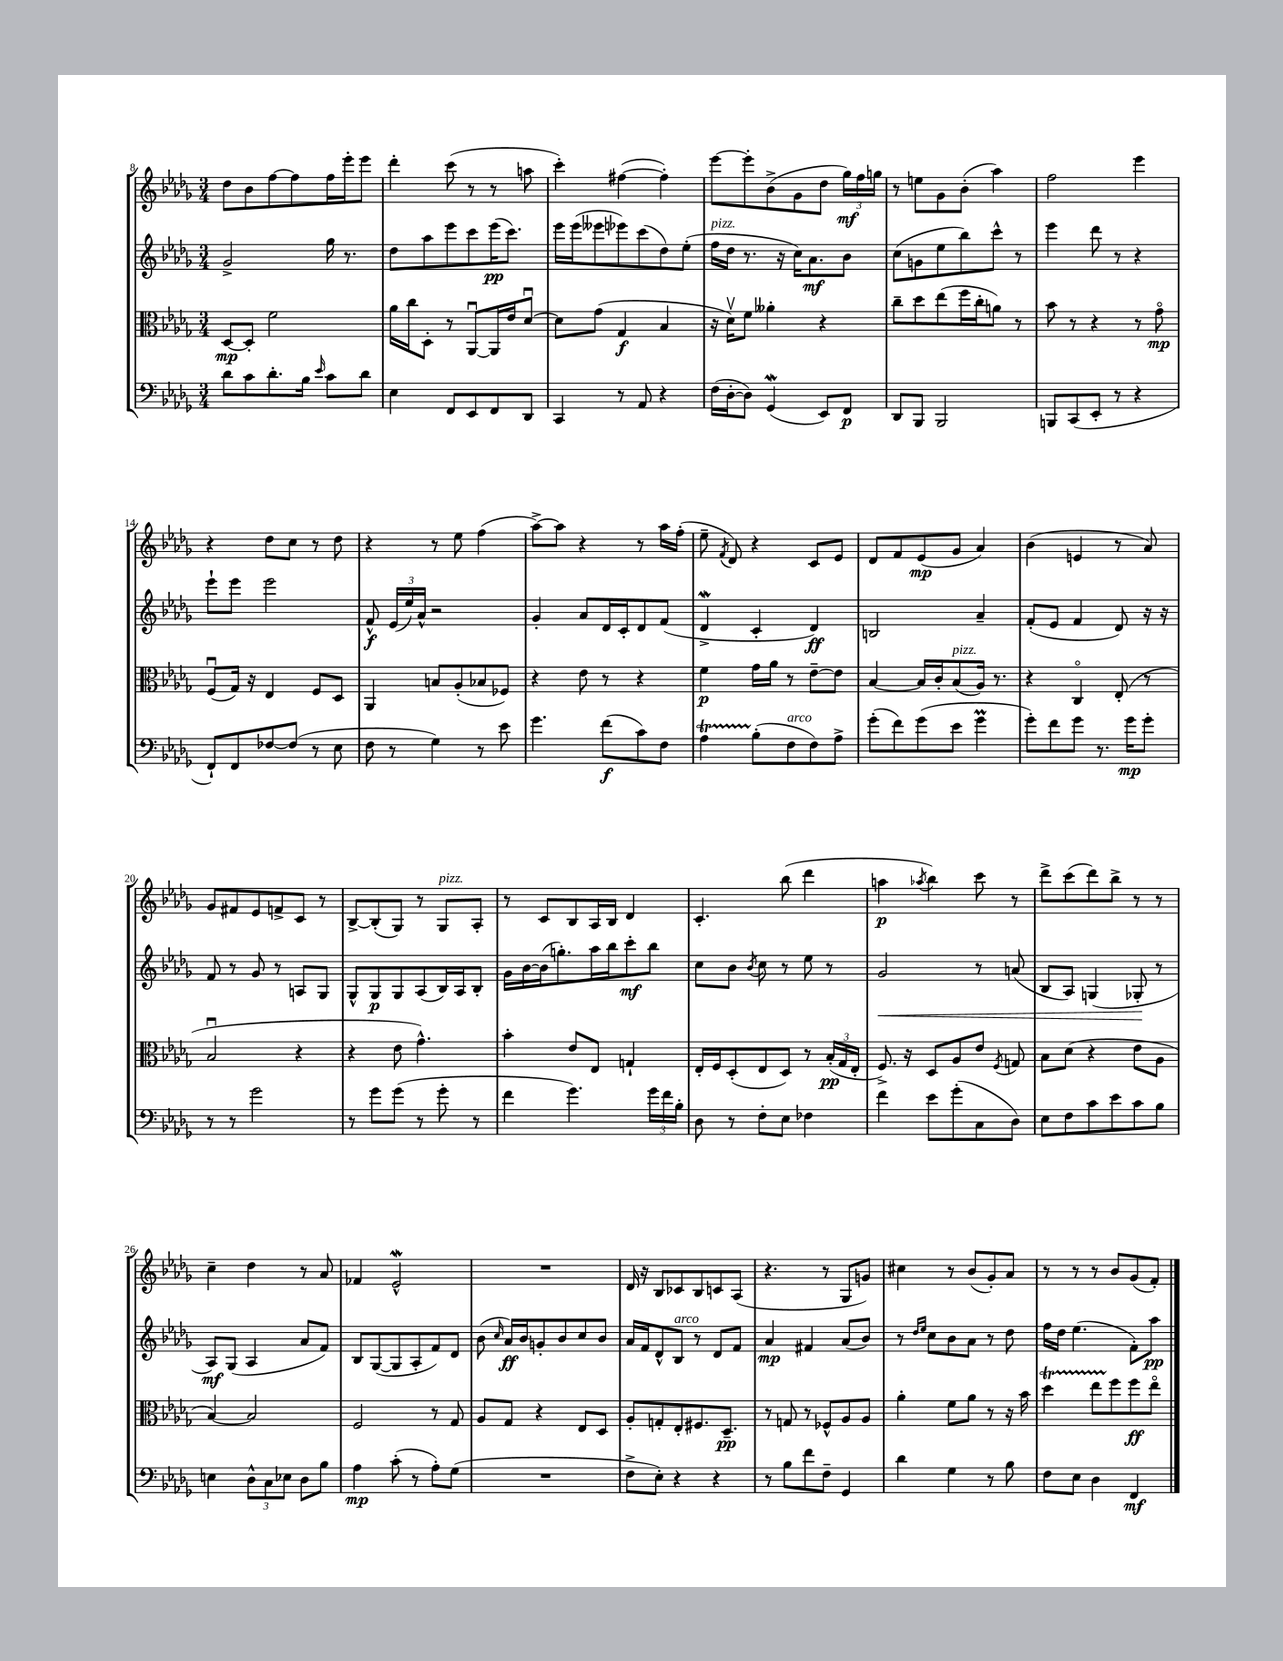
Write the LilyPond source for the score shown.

<<
\new StaffGroup <<
\new Staff = "s0" {
    \clef treble \key des \major \numericTimeSignature \time 3/4
    \autoBeamOff des''8[ bes'8 f''8~ f''8 f''16 ees'''16-. ees'''8] |
    des'''4-. c'''8( r8 r8 a''8 |
    c'''4-.) fis''4~( fis''4-.) |
    ees'''8[~ ees'''8-. bes'8->( ges'8 des''8] \tuplet 3/2 { ges''16[\mf) f''16 g''16] } |
    r8 e''8[ ges'8 bes'8]-.( aes''4) |
    f''2 ees'''4 |
    r4 des''8[ c''8] r8 des''8 |
    r4 r8 ees''8 f''4( |
    aes''8[~->) aes''8] r4 r8 aes''16[ f''16]-.( |
    ees''8-- \acciaccatura { f'8 } des'8) r4 c'8[ ees'8] |
    des'8[ f'8 ees'8\mp( ges'8] aes'4) |
    bes'4( e'4 r8 aes'8) |
    ges'8[ fis'8 ees'8 f'8-> c'8] r8 |
    bes8[~-> bes8-.( ges8]) r8 ges8[^\markup { \italic "pizz." } aes8]-. |
    r8 c'8[ bes8 aes16 bes16] des'4 |
    c'4.-. bes''8( des'''4 |
    a''4\p \acciaccatura { aes''8 } bes''4) c'''8 r8 |
    des'''8[-> c'''8( des'''8) bes''8]-> r8 r8 |
    c''4-- des''4 r8 aes'8 |
    fes'4 ees'2-^\mordent |
    R2. |
    des'16 r16 bes8[ ces'8 bes8 c'8 aes8]( |
    r4. r8 ges8[ g'8]) |
    cis''4 r8 bes'8[( ges'8-.) aes'8] |
    r8 r8 r8 bes'8[ ges'8( f'8]-.) \bar "|." |
}
\new Staff = "s1" {
    \clef treble \key des \major \numericTimeSignature \time 3/4
    \autoBeamOff ges'2-> ges''16 r8. |
    des''8[ aes''8 ees'''8 c'''8 ees'''16\pp( c'''8.]) |
    ees'''16[ ees'''16( eeses'''8 ees'''8) c'''8( des''8) ees''8]-.( |
    f''16[^\markup { \italic "pizz." } des''16] r8. r16 c''16[) aes'8.\mf bes'8] |
    c''8[( g'8 ees''8 bes''8) c'''8]-^ r8 |
    ees'''4 des'''8 r8 r4 |
    ees'''8[-! ees'''8] ees'''2 |
    f'8-^\f \tuplet 3/2 { ees'16[( ees''16) aes'16]-^ } r2 |
    ges'4-. aes'8[ des'16 c'16-. des'8 f'8]( |
    des'4->\mordent c'4-. des'4\ff) |
    b2 aes'4-- |
    f'8[-.( ees'8] f'4 des'8) r16 r16 |
    f'8 r8 ges'8 r8 a8[ ges8] |
    ges8[-^ ges8\p ges8 aes8( bes16) aes16 bes8]-. |
    ges'16[ bes'16~ bes'16( g''8.-.) aes''16 bes''16 c'''8-.\mf bes''8] |
    c''8[ bes'8] \acciaccatura { bes'8 } c''8 r8 ees''8 r8 |
    ges'2\< r8 a'8( |
    bes8[ aes8]) g4( ges8-.\! r8 |
    aes8[\mf) ges8]( aes4 aes'8[ f'8]) |
    bes8[ ges8~( ges8 aes8-. f'8) des'8] |
    bes'8( \grace { c''16 } aes'16[\ff) bes'16 g'8-. bes'8 c''8 bes'8] |
    aes'16[ f'16 des'8-^ bes8]^\markup { \italic "arco" } r8 des'8[ f'8] |
    aes'4\mp fis'4 aes'8[( bes'8]) |
    r8 \grace { des''16[ ees''16] } c''8[ bes'8 aes'8] r8 des''8 |
    f''16[ des''16] ees''4.( f'8[-.) aes''8]\pp \bar "|." |
}
\new Staff = "s2" {
    \clef alto \key des \major \numericTimeSignature \time 3/4
    \autoBeamOff des8[~\mp des8]-. f'2 |
    aes'16[ c''16 des8]-. r8 aes,8[~\downbow aes,16 ees'16 des'8]~\downbow |
    des'8[ ges'8]( ges4\f bes4 |
    r16 des'16[\upbow) f'8] aeses'4-. r4 |
    c''8[-- des''8 ees''8( f''16 c''16-. a'8]) r8 |
    bes'8 r8 r4 r8 ges'8\flageolet\mp |
    f8[\downbow( ges16]) r16 ees4 f8[ des8] |
    aes,4 b8[ aes8-.( bes8 fes8]) |
    r4 ees'8 r8 r4 |
    f'4\p ges'16[ aes'16] r8 ees'8[~-- ees'8] |
    bes4~ bes16[ c'16-. bes8^\markup { \italic "pizz." }( aes16]) r8. |
    r4 c4\flageolet ees8-.( r8 |
    bes2\downbow r4 |
    r4 ees'8 ges'4.-^) |
    bes'4-. ees'8[ ees8] g4-! |
    ees16[-. f16 des8-.( ees8 des8]) r8 \tuplet 3/2 { bes16[-.\pp( ges16 ees16]-. } |
    f8.->) r16 des8[ aes8 ees'8] \acciaccatura { f8 } g8 |
    bes8[ des'8]( r4 ees'8[ aes8] |
    bes4~) bes2 |
    f2 r8 ges8 |
    aes8[ ges8] r4 ees8[ des8] |
    aes8[-. g8-. ees8-. fis8. des8.]--\pp |
    r8 g8 r8 fes8[-^ aes8 aes8] |
    aes'4-. f'8[ aes'8] r8 r16 bes'16 |
    des''4\startTrillSpan ees''8[ f''8\stopTrillSpan f''8\ff ees''8]\flageolet \bar "|." |
}
\new Staff = "s3" {
    \clef bass \key des \major \numericTimeSignature \time 3/4
    \autoBeamOff des'8[ c'8 des'8.-. bes16] \grace { ees'16 } c'8[ des'8] |
    ees4 f,8[ ees,8 f,8 des,8] |
    c,4 r8 aes,8 r4 |
    f16[( des16~-. des8]) ges,4\mordent( ees,8[) f,8]\p |
    des,8[ bes,,8] bes,,2 |
    b,,8[ c,8( ees,8]-. r8 r4 |
    f,8[-!) f,8 fes8~ fes8]( r8 ees8 |
    f8 r8 ges4) r8 ees'8 |
    ges'4. f'8[\f( c'8) f8] |
    aes4\startTrillSpan bes8[-.\stopTrillSpan( f8^\markup { \italic "arco" } f8) aes8]-> |
    ges'8[-.( f'8) ges'8( ees'8] ges'4\prall |
    ges'8[-.) f'8 ges'8] r8. ges'16[\mp ges'8]-. |
    r8 r8 ges'2 |
    r8 ges'8[ ges'8]( r8 ges'8-. r8 |
    f'4 ges'4.) \tuplet 3/2 { ges'16[ f'16 bes16]-. } |
    des8 r8 f8[-. ees8] fes4 |
    f'4 ees'8[ ges'8-.( c8 des8]) |
    ees8[ f8 c'8 ees'8 c'8 bes8] |
    e4 \tuplet 3/2 { des8[-^ c8 ees8] } des8[ bes8] |
    aes4\mp c'8-.( r8 aes8[-.) ges8]( |
    R2. |
    f8[-> ees8]-.) r4 r4 |
    r8 bes8[ f'8 f8]-- ges,4 |
    des'4 ges4 r8 bes8 |
    f8[ ees8] des4 f,4\mf \bar "|." |
}
>>
>>
\layout { \context { \Score currentBarNumber = #8 } }
